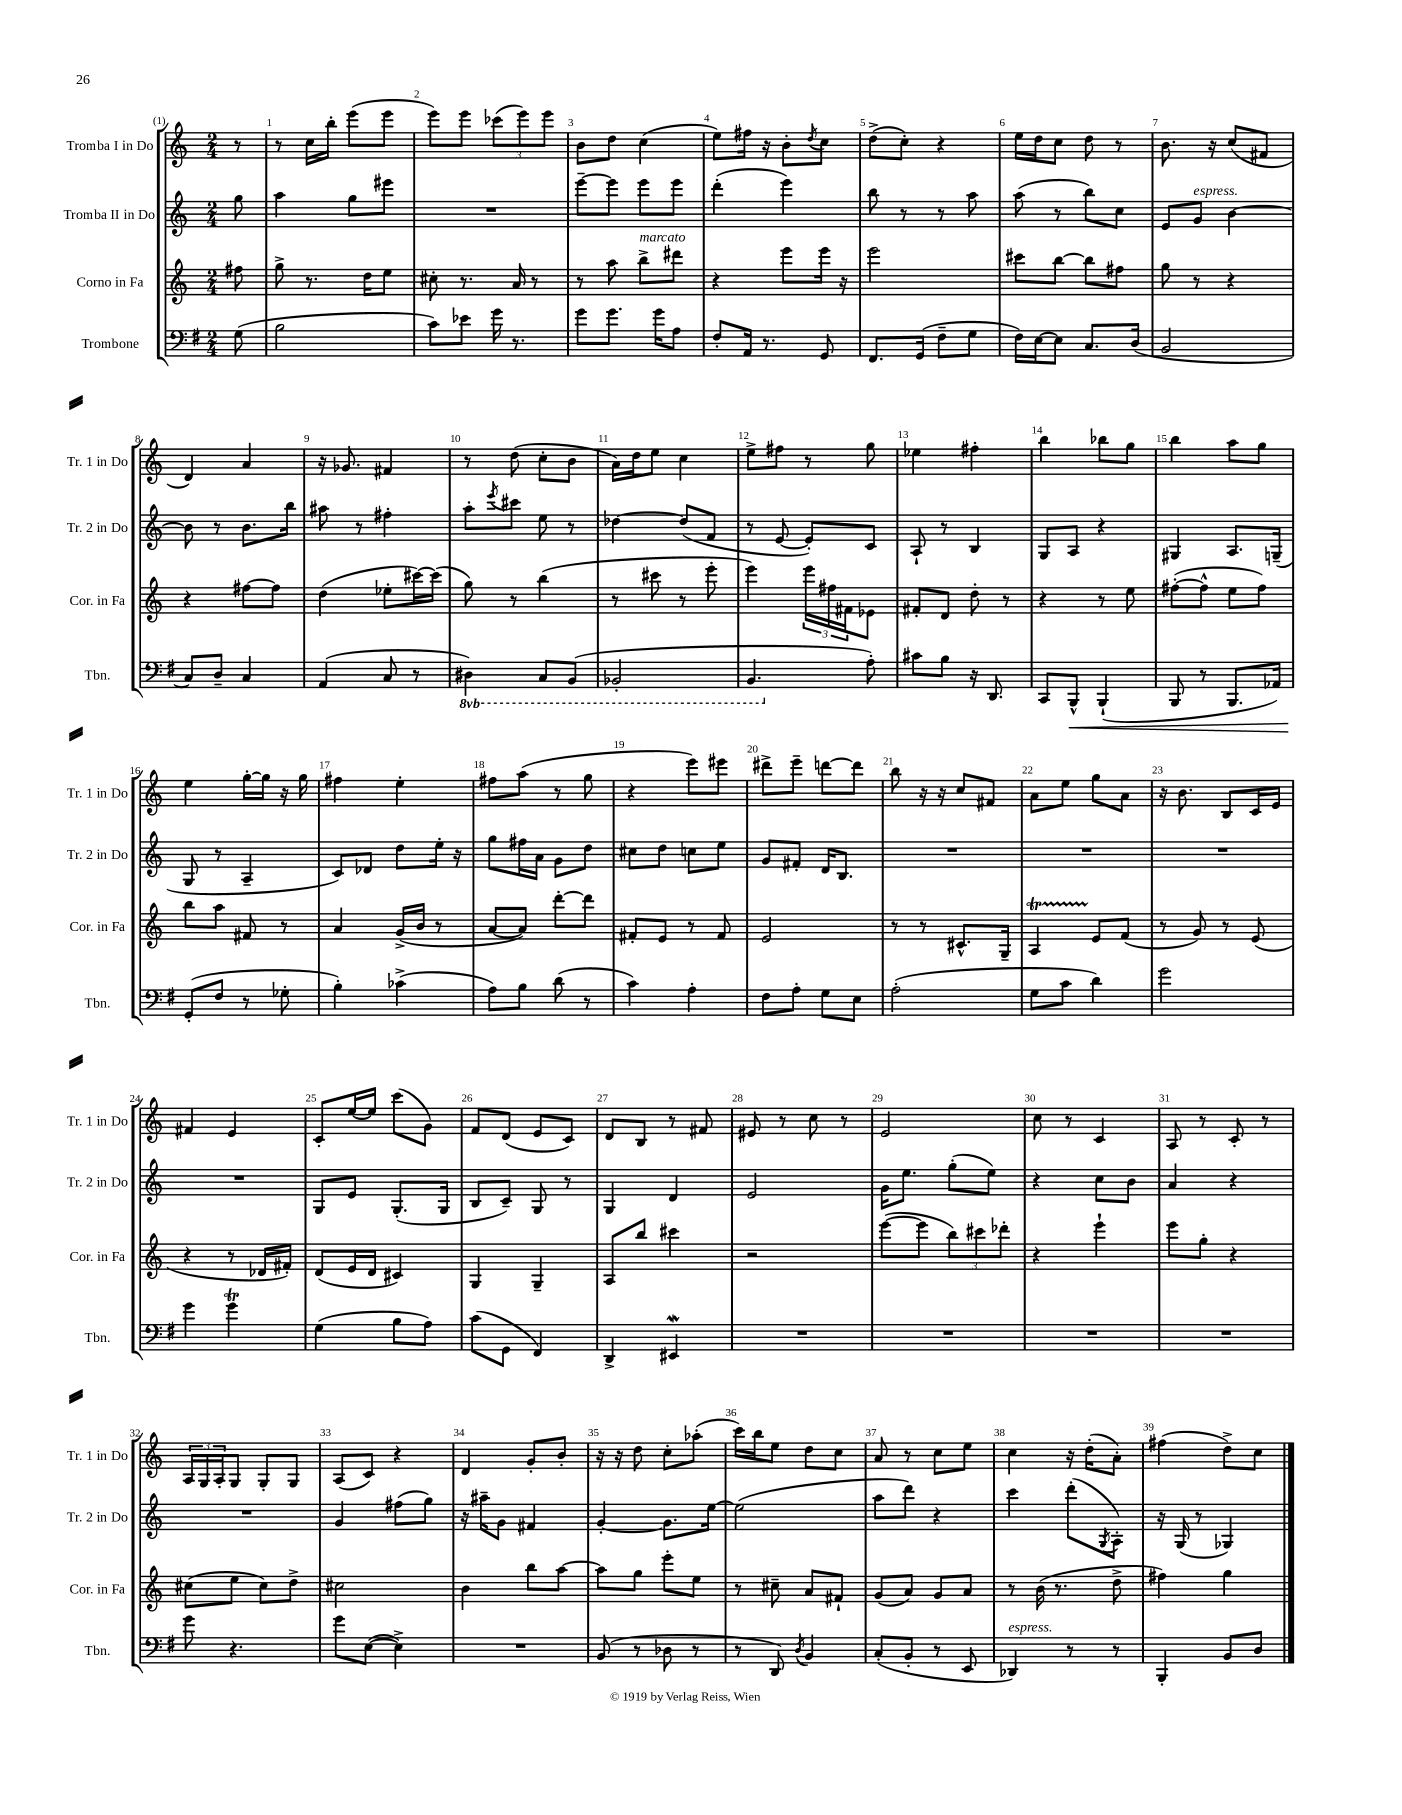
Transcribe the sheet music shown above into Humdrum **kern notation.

**kern	**kern	**kern	**kern
*staff4	*staff3	*staff2	*staff1
*clefF4	*clefG2	*clefG2	*clefG2
*k[f#]	*k[]	*k[]	*k[]
*M2/4	*M2/4	*M2/4	*M2/4
(8G	8ff#	8gg	8r
=	=	=	=
2B	8gg^	4aa	8r
.	8.r	.	16cc
.	.	.	16bb'
.	.	8gg	(8eee
.	16dd	.	.
.	8ee	8eee#	8eee
=	=	=	=
8c)	8cc#'	2r	8eee)
8e-	8.r	.	8eee
16g	.	.	(12ccc-
8.r	16a	.	.
.	.	.	12eee)
.	8r	.	.
.	.	.	12eee
=	=	=	=
8g	8r	[8eee~	8b
8.g	8aa	8eee]	8dd
.	8bb^	8eee	(4cc
16g	.	.	.
8A	8ddd#	8eee	.
=	=	=	=
8F#'	4r	(4ddd'	8ee)
16AA	.	.	16ff#
8.r	.	.	16r
.	8eee	4eee)	8b'
.	.	.	8qdd
8GG	16eee	.	8cc
.	16r	.	.
=	=	=	=
8.FF#	2eee	8bb	(8dd^
.	.	8r	8cc')
(16GG	.	.	.
8F#~	.	8r	4r
8G	.	8aa	.
=	=	=	=
16F#)	8ccc#	(8aa	16ee
[16E	.	.	16dd
8E]	[8bb	8r	8cc
8.C	8bb]	8bb)	8dd
.	8ff#	8cc	8r
(16D	.	.	.
=	=	=	=
2BB	8gg	8e	8.b
.	8r	8g	.
.	.	.	16r
.	4r	[4b	(8cc
.	.	.	8f#
=	=	=	=
8C)	4r	8b]	4d)
8D~	.	8r	.
4C	[8ff#	8.b	4a
.	8ff#]	.	.
.	.	16bb	.
=	=	=	=
(4AA	(4dd	8aa#	16r
.	.	.	8.g-
.	.	8r	.
8C	8ee-'	4ff#'	4f#
8r	[16ccc#)	.	.
.	(16ccc#]	.	.
=	=	=	=
4DD#)	8gg)	8aa'	8r
.	.	8qeee	.
.	8r	8ccc#	(8dd
8CC	(4bb	8ee	8cc'
(8BBB	.	8r	8b
=	=	=	=
2BBB-'	8r	[4dd-	16a)
.	.	.	16dd
.	8ccc#	.	8ee
.	8r	(8dd-]	4cc
.	8eee'	8f	.
=	=	=	=
4.BBB	4eee)	8r	8ee^
.	.	[8e	8ff#
.	24eee	8e'])	8r
.	24ff#	.	.
.	24f#	.	.
8A')	8e-	8c	8gg
=	=	=	=
8c#	8f#'	8A`	4ee-
8B	8d	8r	.
16r	8dd'	4B	4ff#'
8.DD	.	.	.
.	8r	.	.
=	=	=	=
8CC	4r	8G	4bb
8BBB^^	.	8A	.
(4BBB`	8r	4r	8bb-
.	8ee	.	8gg
=	=	=	=
8BBB	([8ff#'	4G#	4bb
8r	8ff#^^]	.	.
8.BBB	8ee	8.A	8aa
.	8ff#)	.	8gg
16AA-)	.	(16G~	.
=	=	=	=
(8GG'	8bb	8G	4ee
8F#	8aa	8r	.
8r	8f#	4A~	[16gg'
.	.	.	16gg]
8G-'	8r	.	16r
.	.	.	16gg
=	=	=	=
4B')	4a	8c)	4ff#
.	.	8d-	.
(4c-^	(16g^	8dd	4ee'
.	16b	.	.
.	8r	16ee'	.
.	.	16r	.
=	=	=	=
8A)	[8a	8gg	8ff#
8B	8a])	16ff#	(8aa
.	.	16a	.
(8d	[8ddd'	8g	8r
8r	8ddd]	8dd	8gg
=	=	=	=
4c)	8f#'	8cc#	4r
.	8e	8dd	.
4A'	8r	8cc	8eee)
.	8f#	8ee	8eee#
=	=	=	=
8F#	2e	8g	8ddd#^
8A'	.	8f#'	8eee~
8G	.	16d	[8ddd
.	.	8.B	.
8E	.	.	8ddd]
=	=	=	=
(2A'	8r	2r	8bb
.	8r	.	16r
.	.	.	16r
.	8.c#^^	.	8cc
.	.	.	8f#
.	16G~	.	.
=	=	=	=
8G	4A	2r	8a
8c	.	.	8ee
4d)	8e	.	8gg
.	(8f	.	8a
=	=	=	=
2g	8r	2r	16r
.	.	.	8.b
.	8g)	.	.
.	8r	.	8B
.	(8e	.	16c
.	.	.	16e
=	=	=	=
4g	4r	2r	4f#
4g	8r	.	4e
.	16d-	.	.
.	16f#')	.	.
=	=	=	=
(4G	(8d	8G	8c'
.	16e	8e	[16ee
.	16d	.	16ee]
8B	4c#)	(8.G'	(8ccc
8A)	.	.	8g)
.	.	16G	.
=	=	=	=
(8c	4G	8B	8f
8GG	.	8c~)	(8d
4FF#)	4G~	8G	8e
.	.	8r	8c)
=	=	=	=
4DD^	8A	4G	8d
.	8bb	.	8B
4EE#	4ccc#	4d	8r
.	.	.	8f#
=	=	=	=
2r	2r	2e	8e#
.	.	.	8r
.	.	.	8cc
.	.	.	8r
=	=	=	=
2r	([8eee	16g	2e
.	.	8.ee	.
.	8eee]	.	.
.	12bb)	(8gg'	.
.	12ccc#	.	.
.	.	8ee)	.
.	12ddd-'	.	.
=	=	=	=
2r	4r	4r	8cc
.	.	.	8r
.	4eee`	8cc	4c
.	.	8b	.
=	=	=	=
2r	8eee	4a	8A
.	8gg'	.	8r
.	4r	4r	8c'
.	.	.	8r
=	=	=	=
8g	(8cc#	2r	24A
.	.	.	24G
.	.	.	24A'
4.r	8ee	.	8G
.	8cc#)	.	8G'
.	8dd^	.	8G
=	=	=	=
8g	2cc#	4g	(8A
([8E	.	.	8c)
4E^])	.	(8ff#	4r
.	.	8gg)	.
=	=	=	=
2r	4b	16r	4d
.	.	16aa#~	.
.	.	8g	.
.	8bb	4f#	8g'
.	[8aa	.	8b'
=	=	=	=
(8BB	8aa]	[4g'	16r
.	.	.	16r
8r	8gg	.	8dd
8D-	8eee'	8.g]	8cc'
8r	8ee	.	(8aa-'
.	.	[16ee	.
=	=	=	=
8r	8r	(2ee]	16ccc)
.	.	.	16bb
8DD)	8cc#~	.	8ee
8qD	.	.	.
4BB	8a	.	8dd
.	8f#`	.	8cc
=	=	=	=
(8C'	(8g	8aa	8a
8BB'	8a)	8ddd)	8r
8r	8g	4r	8cc
8EE	8a	.	8ee
=	=	=	=
4DD-)	8r	4ccc	4cc
.	(16b	.	.
.	8.r	.	.
8r	.	(8ddd'	16r
.	.	.	(16dd'
.	.	8qG	.
8r	8dd^	8A')	8a')
=	=	=	=
4BBB'	4ff#)	16r	(4ff#
.	.	(16G	.
.	.	8r	.
8BB	4gg	4G-)	8dd^)
8D	.	.	8cc
==	==	==	==
*-	*-	*-	*-
